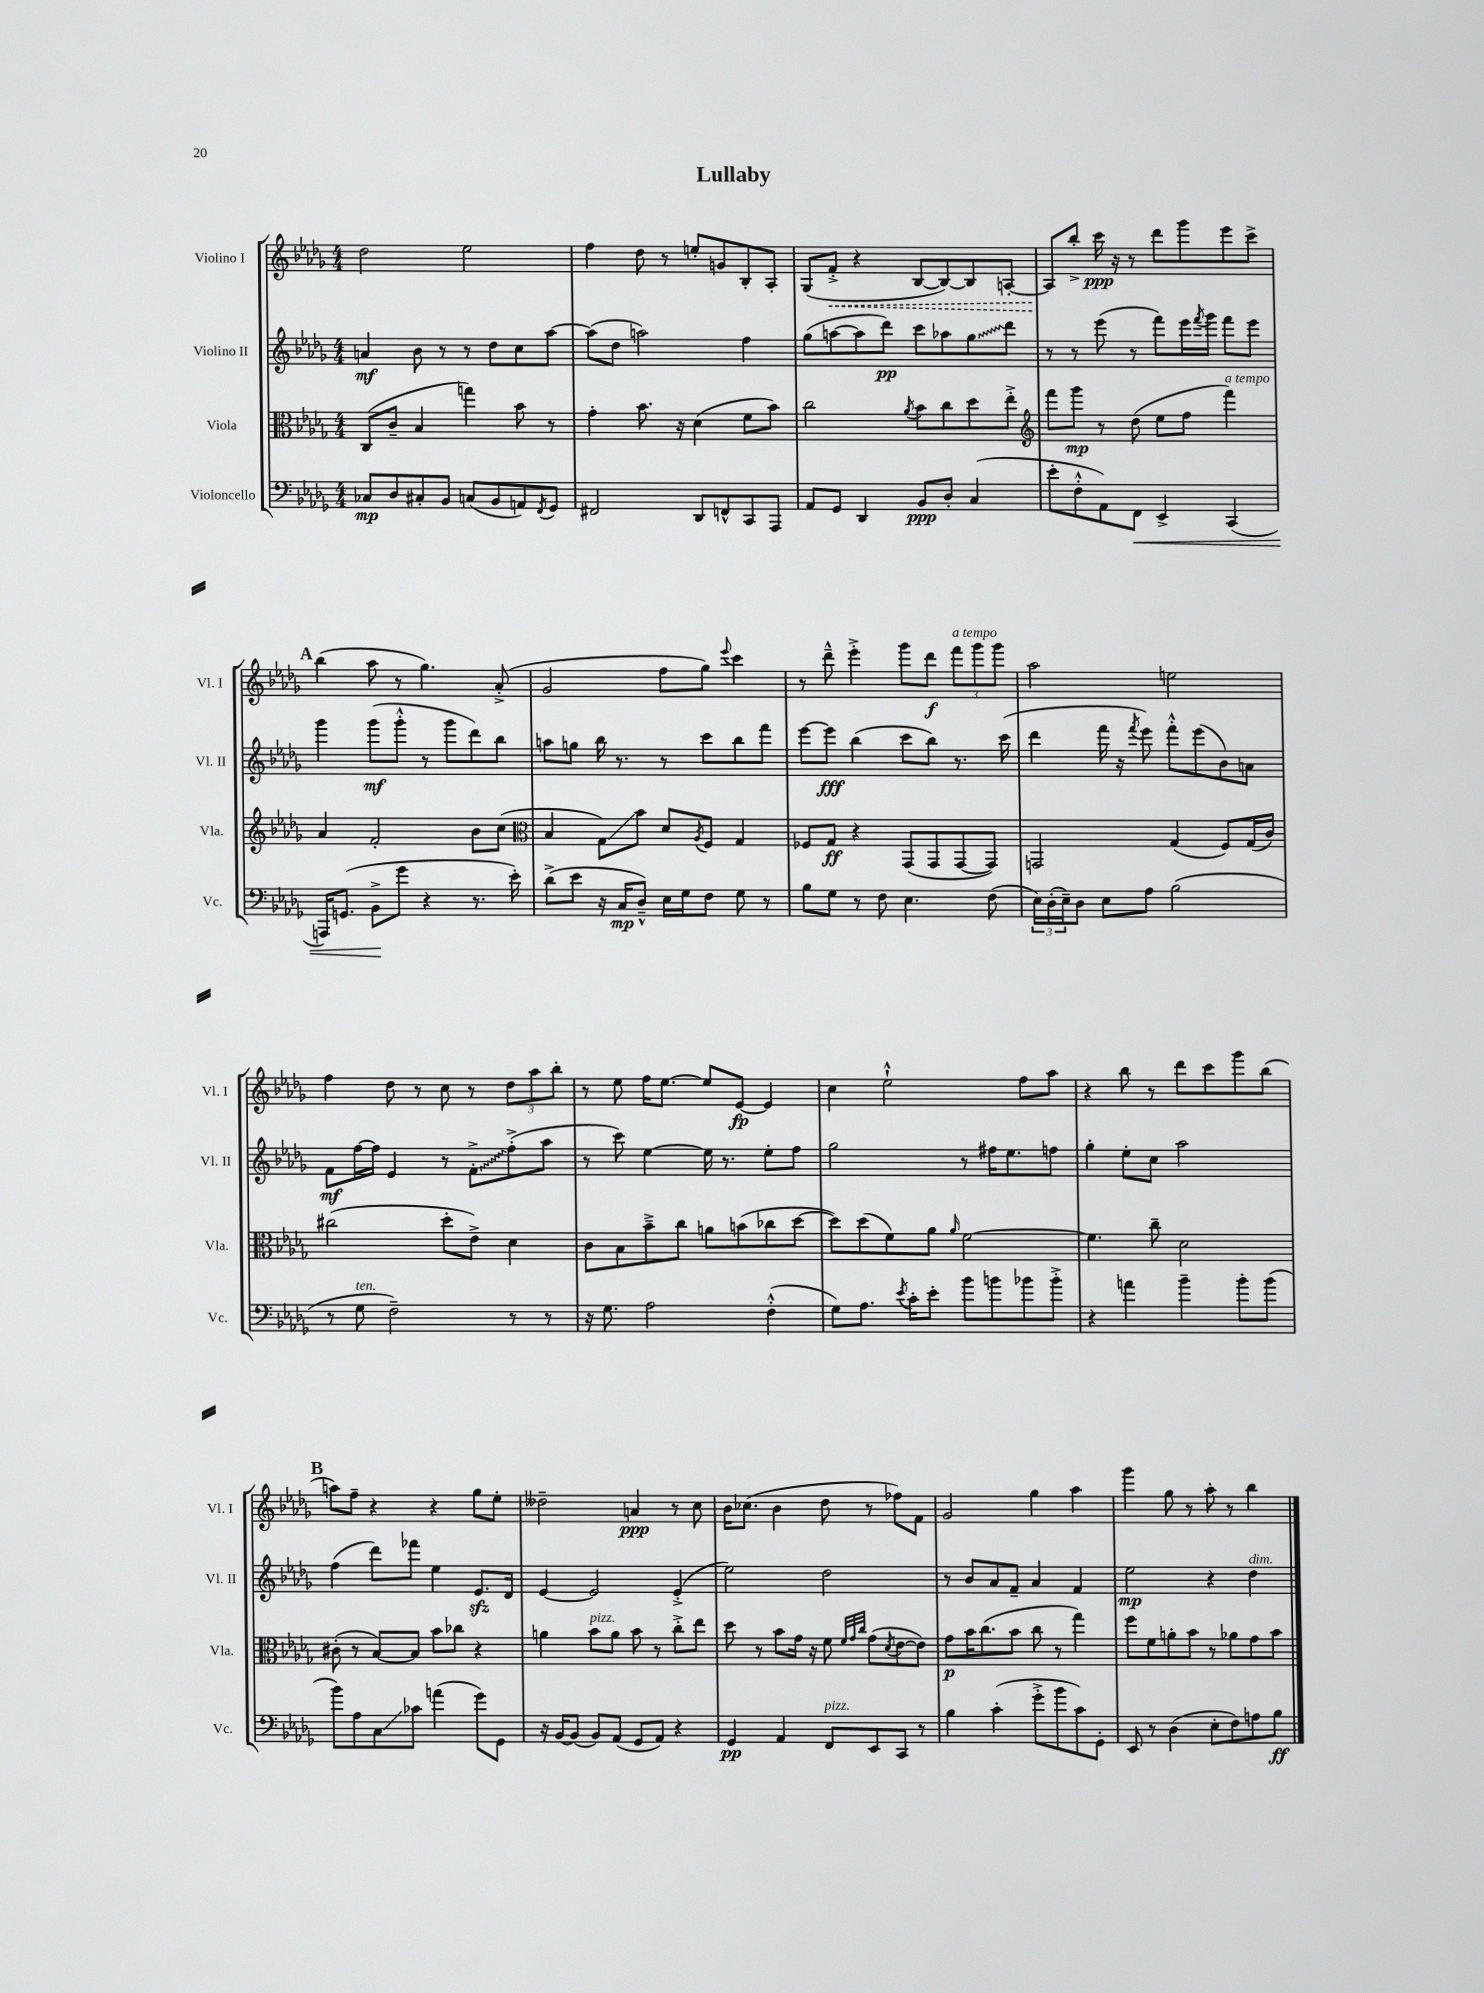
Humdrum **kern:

**kern	**kern	**kern	**kern
*staff4	*staff3	*staff2	*staff1
*clefF4	*clefC3	*clefG2	*clefG2
*k[b-e-a-d-g-]	*k[b-e-a-d-g-]	*k[b-e-a-d-g-]	*k[b-e-a-d-g-]
*M4/4	*M4/4	*M4/4	*M4/4
8C-	(8C	4a	2dd-
8D-	8c~	.	.
8C#'	4B-	8b-	.
8BB-	.	8r	.
(8C	4gg)	8r	2ee-
8BB-	.	8dd-	.
8AA)	8b-	8cc	.
8qFF	.	.	.
8GG-	8r	[8aa-	.
=	=	=	=
2FF#	4g-'	(8aa-]	4ff
.	.	8dd-	.
.	8.b-	2aa)	8dd-
.	.	.	8r
.	16r	.	.
8DD-	(4d-	.	8ee'
8FF^^	.	.	8g
8CC	8f	4ff	8B-'
8AAA-	8b-)	.	8A-'
=	=	=	=
8AA-	2cc	(8gg-	(8G-
8GG-	.	[8aa	8f'^
4DD-	.	8aa]	4r
.	.	8ddd-)	.
.	8qa-	.	.
8BB-	8b-	8ccc	[8B-
8D-'	8cc	8aa-	8B-_)
(4C	8dd-	8gg-	8B-]
.	8ee-'^	8ddd-	[8A'
=	=	=	=
*	*clefG2	*	*
8e-'	8fff	8r	8A]
8F'^^	8ggg-	8r	8bb-'^
8AA-)	8r	(8eee-	16ccc
.	.	.	16r
8FF	(8dd-	8r	8r
4EE-^	8ee-	8fff)	8ddd-
.	8ff	16eee-	8ggg-
.	.	8qfff	.
.	.	16ggg-	.
(4CC	4fff)	8fff	8eee-
.	.	8eee-	8ccc^
=	=	=	=
16AAA)	4a-	4ggg-	(4bb-
(8.GG	.	.	.
8BB-^	2f'	(8ggg-	8aa-
8g-	.	8ggg-'^^	8r
4r	.	8r	4.gg-)
.	.	8ggg-	.
8.r	8b-	8ddd-)	.
.	(8cc	8bb-	(8a-'^
16e-')	.	.	.
=	=	=	=
*	*clefC3	*	*
(8d-^	4B-	8aa	2g-
8e-	.	8gg	.
16r	8G-)	16bb-	.
16C	.	8.r	.
8D-~^^)	8b-	.	.
16E-	8d-	8r	8ff
16G-	.	.	.
.	8qA-	.	.
8F	8F	8ccc	8gg-)
.	.	.	8qqeee-
8G-	4G-	8bb-	4ccc
8r	.	8fff	.
=	=	=	=
8B-	8F-	[8eee-	8r
8G-	8G-	8eee-]	8ddd-~^^
8r	4r	(4bb-	4eee-'^
8F	.	.	.
4.E-	(8GG-	8ccc	8ggg-
.	8GG-	8bb-)	8ddd-
.	[8GG-	8.r	12fff
.	.	.	12ggg-
(8F	8GG-])	.	.
.	.	.	12ggg-
.	.	(16ccc	.
=	=	=	=
24E-)	2GG	4ddd-	2aa-
(24D-'	.	.	.
24E-~)	.	.	.
8D-	.	.	.
8E-	.	16fff	.
.	.	16r	.
.	.	8qfff	.
8A-	.	8eee-)	.
(2B-	(4G-	8fff'^^	2ee
.	.	(8eee-	.
.	8F)	8b-)	.
.	(16G-	8a	.
.	16c)	.	.
=	=	=	=
8r	(2cc#	8f	4ff
8G-	.	[16ff	.
.	.	16ff]	.
2F~)	.	4e-	8dd-
.	.	.	8r
.	8dd-'	8r	8cc
.	8e-^)	8f'^	8r
8r	4d-	(8ff'^	12dd-
.	.	.	12aa-
8r	.	8aa-	.
.	.	.	12bb-'
=	=	=	=
16r	8c	8r	8r
8.G-	.	.	.
.	8B-	8ccc)	8ee-
2A-	8b-~^	[4ee-	16ff
.	.	.	[8.ee-
.	8cc	.	.
.	8a	16ee-]	8ee-]
.	.	8.r	.
.	(8b	.	[8e-
(4F'^^	8cc-	8ee-'	4e-]
.	[8dd-	8ff	.
=	=	=	=
8G-)	8dd-])	2gg-	4cc
8.A-	(8dd-	.	.
.	8f)	.	2ee-`^^
8qe-	.	.	.
16c'	.	.	.
8e-'	8a-	.	.
.	16qqa-	.	.
8b-	[2f	8r	.
8b	.	16ff#	.
.	.	8.ee-	.
8b-	.	.	8ff
8b-'^	.	8ff	8aa-
=	=	=	=
4r	4.f]	4gg-'	4r
4a	.	8ee-'	8bb-
.	8cc~	8cc	8r
4b-~	2d-	2aa-	8ddd-
.	.	.	8ccc
8b-'	.	.	8ggg-
(8b-	.	.	(8bb-
=	=	=	=
8b-)	(8c#'	(4ff	8aa)
8A-	8r	.	8ff~
8C	[8B-)	8ddd-)	4r
8c-	8B-]	8fff-	.
(4a	8b-	4ee-	4r
.	8cc-	.	.
8g-)	4r	8.e-	8gg-
8GG-	.	.	8ee-'
.	.	16d-	.
=	=	=	=
16r	4a	[4e-	2dd--~
[16BB-	.	.	.
(8BB-]	.	.	.
8BB-)	8b-	2e-]	.
(8AA-	8a	.	.
8GG-	8b-	.	4a
8AA-)	8r	.	.
4r	8cc'^	(4e-'^	8r
.	8ee-	.	8cc
=	=	=	=
4GG-	8dd-	2ee-)	16b-
.	.	.	(8.cc-
.	8r	.	.
4AA-	8b-	.	4b-
.	16g-	.	.
.	16r	.	.
8FF	8f	2dd-	8dd-
.	32qqf	.	.
.	32qqg-	.	.
.	32qqcc	.	.
8EE-	(8g-	.	8r
.	8qd-	.	.
8CC	[8e-	.	8ff-)
8r	8e-])	.	8f
=	=	=	=
4B-	8g-	8r	2g-
.	16b-	8b-	.
.	(8.cc	.	.
(4c'	.	8a-	.
.	8b-	8f~	.
8g-'^	8cc	4a-	4gg-
8b-	8r	.	.
8c)	4gg-)	4f	4aa-
8GG-'	.	.	.
=	=	=	=
8EE-	8ff	2ee-	4ggg-
8r	8f	.	.
(4D-	8a'	.	8gg-
.	8b-	.	8r
8E-'	8r	4r	8aa-'
8F)	8a-	.	8r
8A	8g-	4dd-	4bb-
8B-	8b-	.	.
==	==	==	==
*-	*-	*-	*-
